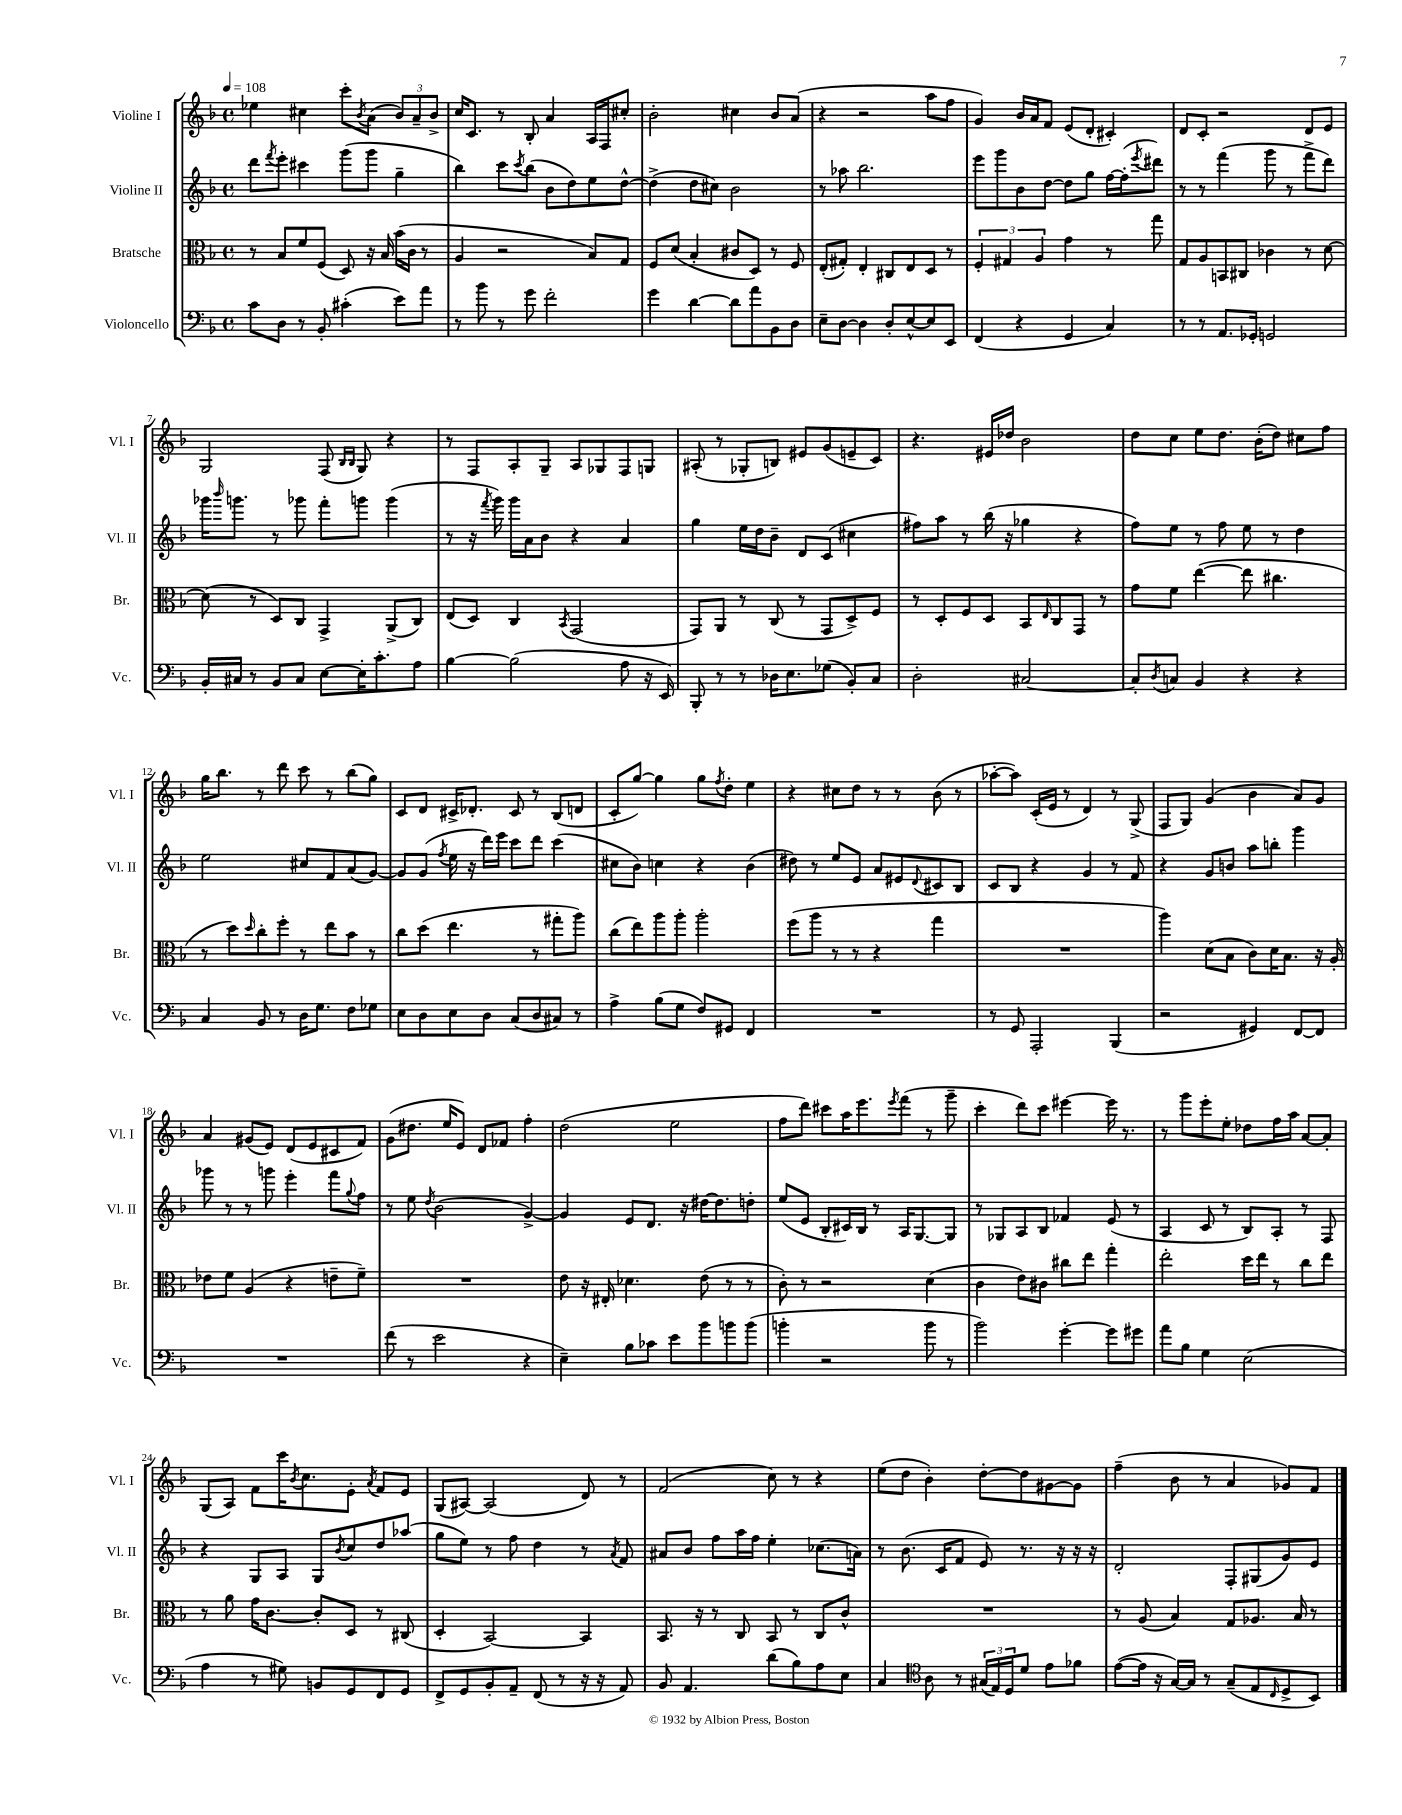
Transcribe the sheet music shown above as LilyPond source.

<<
\new StaffGroup <<
\new Staff = "s0" \with { instrumentName = "Violine I" shortInstrumentName = "Vl. I" } {
    \clef treble \key f \major \defaultTimeSignature \time 4/4 \tempo 4 = 108
    ees''4 cis''4 c'''8-. \acciaccatura { bes'8 } a'8( \tuplet 3/2 { bes'8) a'8-- bes'8-> } |
    c''16 c'8. r8 bes8-. a'4 a16 f16 cis''8-. |
    bes'2-. cis''4 bes'8 a'8( |
    r4 r2 a''8 f''8 |
    g'4) bes'16 a'16 f'8 e'8( d'8-. cis'4-.) |
    d'8 c'8-. r2 d'8 e'8 |
    g2 f8( \grace { bes16 bes16 } g8) r4 |
    r8 f8 a8-. g8-- a8 ges8 f8 g8 |
    ais8-.( r8 ges8-. b8) eis'8 g'8( e'8-- c'8) |
    r4. eis'16 des''16 bes'2 |
    d''8 c''8 e''8 d''8. bes'16-.( d''8) cis''8 f''8 |
    g''16 bes''8. r8 d'''8 c'''8 r8 bes''8( g''8) |
    c'8 d'8 cis'16-> des'8.-. cis'8 r8 bes8( d'8 |
    c'8-. g''8~) g''4 g''8 \acciaccatura { f''8 } d''8-. e''4 |
    r4 cis''8 d''8 r8 r8 bes'8( r8 |
    aes''8~-. aes''8) c'16-.( e'16 r8 d'4) r8 g8->( |
    f8 g8) g'4( bes'4 a'8) g'8 |
    a'4 gis'8( e'8) d'8( e'8 cis'8 f'8) |
    g'8( dis''8. e''16 e'8) d'8 fes'8 f''4-. |
    d''2( e''2 |
    f''8 d'''8) cis'''8 a''16 e'''8. \acciaccatura { e'''8 } f'''8( r8 g'''8-- |
    c'''4-. d'''8) c'''8 eis'''4~ eis'''16 r8. |
    r8 g'''8 e'''8-. e''8-. des''8 f''16 a''16 a'8~ a'8-. |
    g8( a8) f'8 c'''16 \acciaccatura { bes'8 } c''8. e'8-. \acciaccatura { a'8 } f'8 e'8 |
    g8( ais8~) ais2( d'8) r8 |
    f'2( c''8) r8 r4 |
    e''8( d''8 bes'4-.) d''8~-. d''8 gis'8~ gis'8 |
    f''4--( bes'8 r8 a'4 ges'8) f'8 \bar "|." |
}
\new Staff = "s1" \with { instrumentName = "Violine II" shortInstrumentName = "Vl. II" } {
    \clef treble \key f \major \defaultTimeSignature \time 4/4
    d'''8 \acciaccatura { f'''8 } e'''8-. cis'''4 g'''8( g'''8 g''4-- |
    bes''4) c'''8 \acciaccatura { c'''8 } bes''8( bes'8 d''8) e''8 d''8~-^ |
    d''4->( d''8 cis''8) bes'2 |
    r8 aes''8 bes''2. |
    e'''8 g'''8 bes'8 d''8~ d''8 g''8 f''16~ f''16-.( \acciaccatura { e'''8 } dis'''8) |
    r8 r8 f'''4( g'''8 r8 f'''8-> d'''8) |
    ges'''16 \grace { bes'''16 } g'''8. r8 ges'''8 f'''8-. g'''8 g'''4( |
    r8 r16 \acciaccatura { f'''8 } g'''16) g'''16 a'16 bes'8 r4 a'4 |
    g''4 e''16 d''16 bes'8-- d'8 c'8( cis''4 |
    fis''8) a''8 r8 bes''16( r16 ges''4 r4 |
    f''8) e''8 r8 f''8 e''8 r8 d''4 |
    e''2 cis''8 f'8 a'8( g'8~) |
    g'8 g'8( \acciaccatura { f''8 } e''16 r16 d'''16) e'''16 c'''8 d'''8 c'''4( |
    cis''8 bes'8) c''4 r4 bes'4( |
    dis''8) r8 e''8 e'8 a'8 eis'8 \appoggiatura { d'8 } cis'8 bes8 |
    c'8 bes8 r4 g'4 r8 f'8 |
    r4 g'8 b'8 a''8 b''8-. g'''4 |
    ges'''8 r8 r8 g'''8 e'''4-. f'''8 \appoggiatura { g''8 } f''8 |
    r8 e''8 \acciaccatura { d''8 } bes'2( g'4~->) |
    g'4 e'8 d'8. r16 dis''16~ dis''8. d''8-. |
    e''8( e'8 bes8-. cis'16) bes16 r8 a16 g8.~ g8 |
    r8 ges8 a8 bes8 fes'4 e'8( r8 |
    a4 c'8 r8 bes8) a8-. r8 f8 |
    r4 g8 a8 g8 \acciaccatura { bes'8 } c''8 d''8 aes''8( |
    g''8 e''8) r8 f''8 d''4 r8 \acciaccatura { a'8 } f'8 |
    ais'8 bes'8 f''8 a''16 f''16 e''4-. ces''8.( a'16) |
    r8 bes'8.( c'16 f'8 e'8) r8. r16 r16 r16 |
    d'2-. f8-. gis8( g'8) e'8 \bar "|." |
}
\new Staff = "s2" \with { instrumentName = "Bratsche" shortInstrumentName = "Br." } {
    \clef alto \key f \major \defaultTimeSignature \time 4/4
    r8 bes8 f'8 f8( d8) r16 bes16 bes'16( c'16 r8 |
    a4 r2 bes8) g8 |
    f8 d'8( bes4-. cis'8 d8) r8 f8 |
    e8-.( gis8-.) e4-. cis8 e8 d8 r8 |
    \tuplet 3/2 { f4-. gis4 a4 } g'4 r8 g''8 |
    g8 a8 b,8 cis8 ces'4 r8 d'8~ |
    d'8( r8 d8) c8 g,4-> a,8->( c8) |
    e8( d8) c4 \acciaccatura { bes,8 } g,2( |
    g,8) a,8 r8 c8( r8 g,8 d8->) f8 |
    r8 d8-. f8 d8 bes,8 \grace { e16 } c8 g,8 r8 |
    g'8 f'8 e''4~( e''8 cis''4. |
    r8 d''8) \grace { d''16 } c''8-. f''8-. r8 e''8 bes'8 r8 |
    c''8 d''8( e''4. r8 gis''8-. a''8) |
    c''8( e''8) a''8 a''8-. a''2-. |
    f''8( a''8 r8 r8 r4 g''4 |
    R1 |
    a''4) d'8( bes8 c'8) d'16 bes8. r16 a16-. |
    ees'8 f'8 a4( r4 e'8-- f'8--) |
    R1 |
    e'8 r16 eis16-. des'4. e'8( r8 r8 |
    c'8-.) r8 r2 d'4( |
    c'4 e'8) cis'8 cis''8 e''8 g''4-. |
    e''2-. d''16 e''16 r8 c''8 e''8 |
    r8 a'8 g'16 c'8.~ c'8-. d8 r8 cis8( |
    d4-. bes,2~) bes,4 |
    bes,8. r16 r8 c8 bes,8 r8 c8 c'8-^ |
    R1 |
    r8 a8( bes4) g8 aes8. bes16 r8 \bar "|." |
}
\new Staff = "s3" \with { instrumentName = "Violoncello" shortInstrumentName = "Vc." } {
    \clef bass \key f \major \defaultTimeSignature \time 4/4
    c'8 d8 r8 bes,8-. cis'4-.( e'8) a'8 |
    r8 bes'8 r8 g'8 f'2-. |
    g'4 d'4~ d'8 a'8 bes,8 d8 |
    e8-- d8~ d4 d8-. e8~-^ e8 e,8 |
    f,4( r4 g,4 c4) |
    r8 r8 a,8. ges,16-. g,2 |
    bes,16-. cis16 r8 bes,8 cis8 e8~ e16-. c'8.-. a8 |
    bes4~ bes2( a8 r16 e,16) |
    bes,,8-. r8 r8 des16 e8. ges8( bes,8-.) c8 |
    d2-. cis2~ |
    cis8-. \acciaccatura { d8 } c8 bes,4 r4 r4 |
    c4 bes,8 r8 d16 g8. f8 ges8 |
    e8 d8 e8 d8 c8( d8 cis8) r8 |
    a4-> bes8( g8 f8) gis,8 f,4 |
    R1 |
    r8 g,8 a,,2-. bes,,4( |
    r2 gis,4) f,8~ f,8 |
    R1 |
    f'8( r8 e'2 r4 |
    e4--) bes8 ces'8 e'8 bes'8 b'8 b'8( |
    b'4-. r2 b'8 r8 |
    bes'2) g'4~-. g'8 gis'8 |
    a'8 bes8 g4 e2( |
    a4 r8 gis8) b,8 g,8 f,8 g,8 |
    f,8-> g,8 bes,8-. a,8-- f,8( r8 r16 r16 a,8) |
    bes,8 a,4. d'8( bes8) a8 e8 |
    c4 \clef tenor a8 r8 \tuplet 3/2 { gis16( e16) d16 } d'8 e'8 fes'8 |
    e'8~( e'16 r16 g16~) g16 r8 g8--( e8 \grace { c16 } d8-> bes,8) \bar "|." |
}
>>
>>
